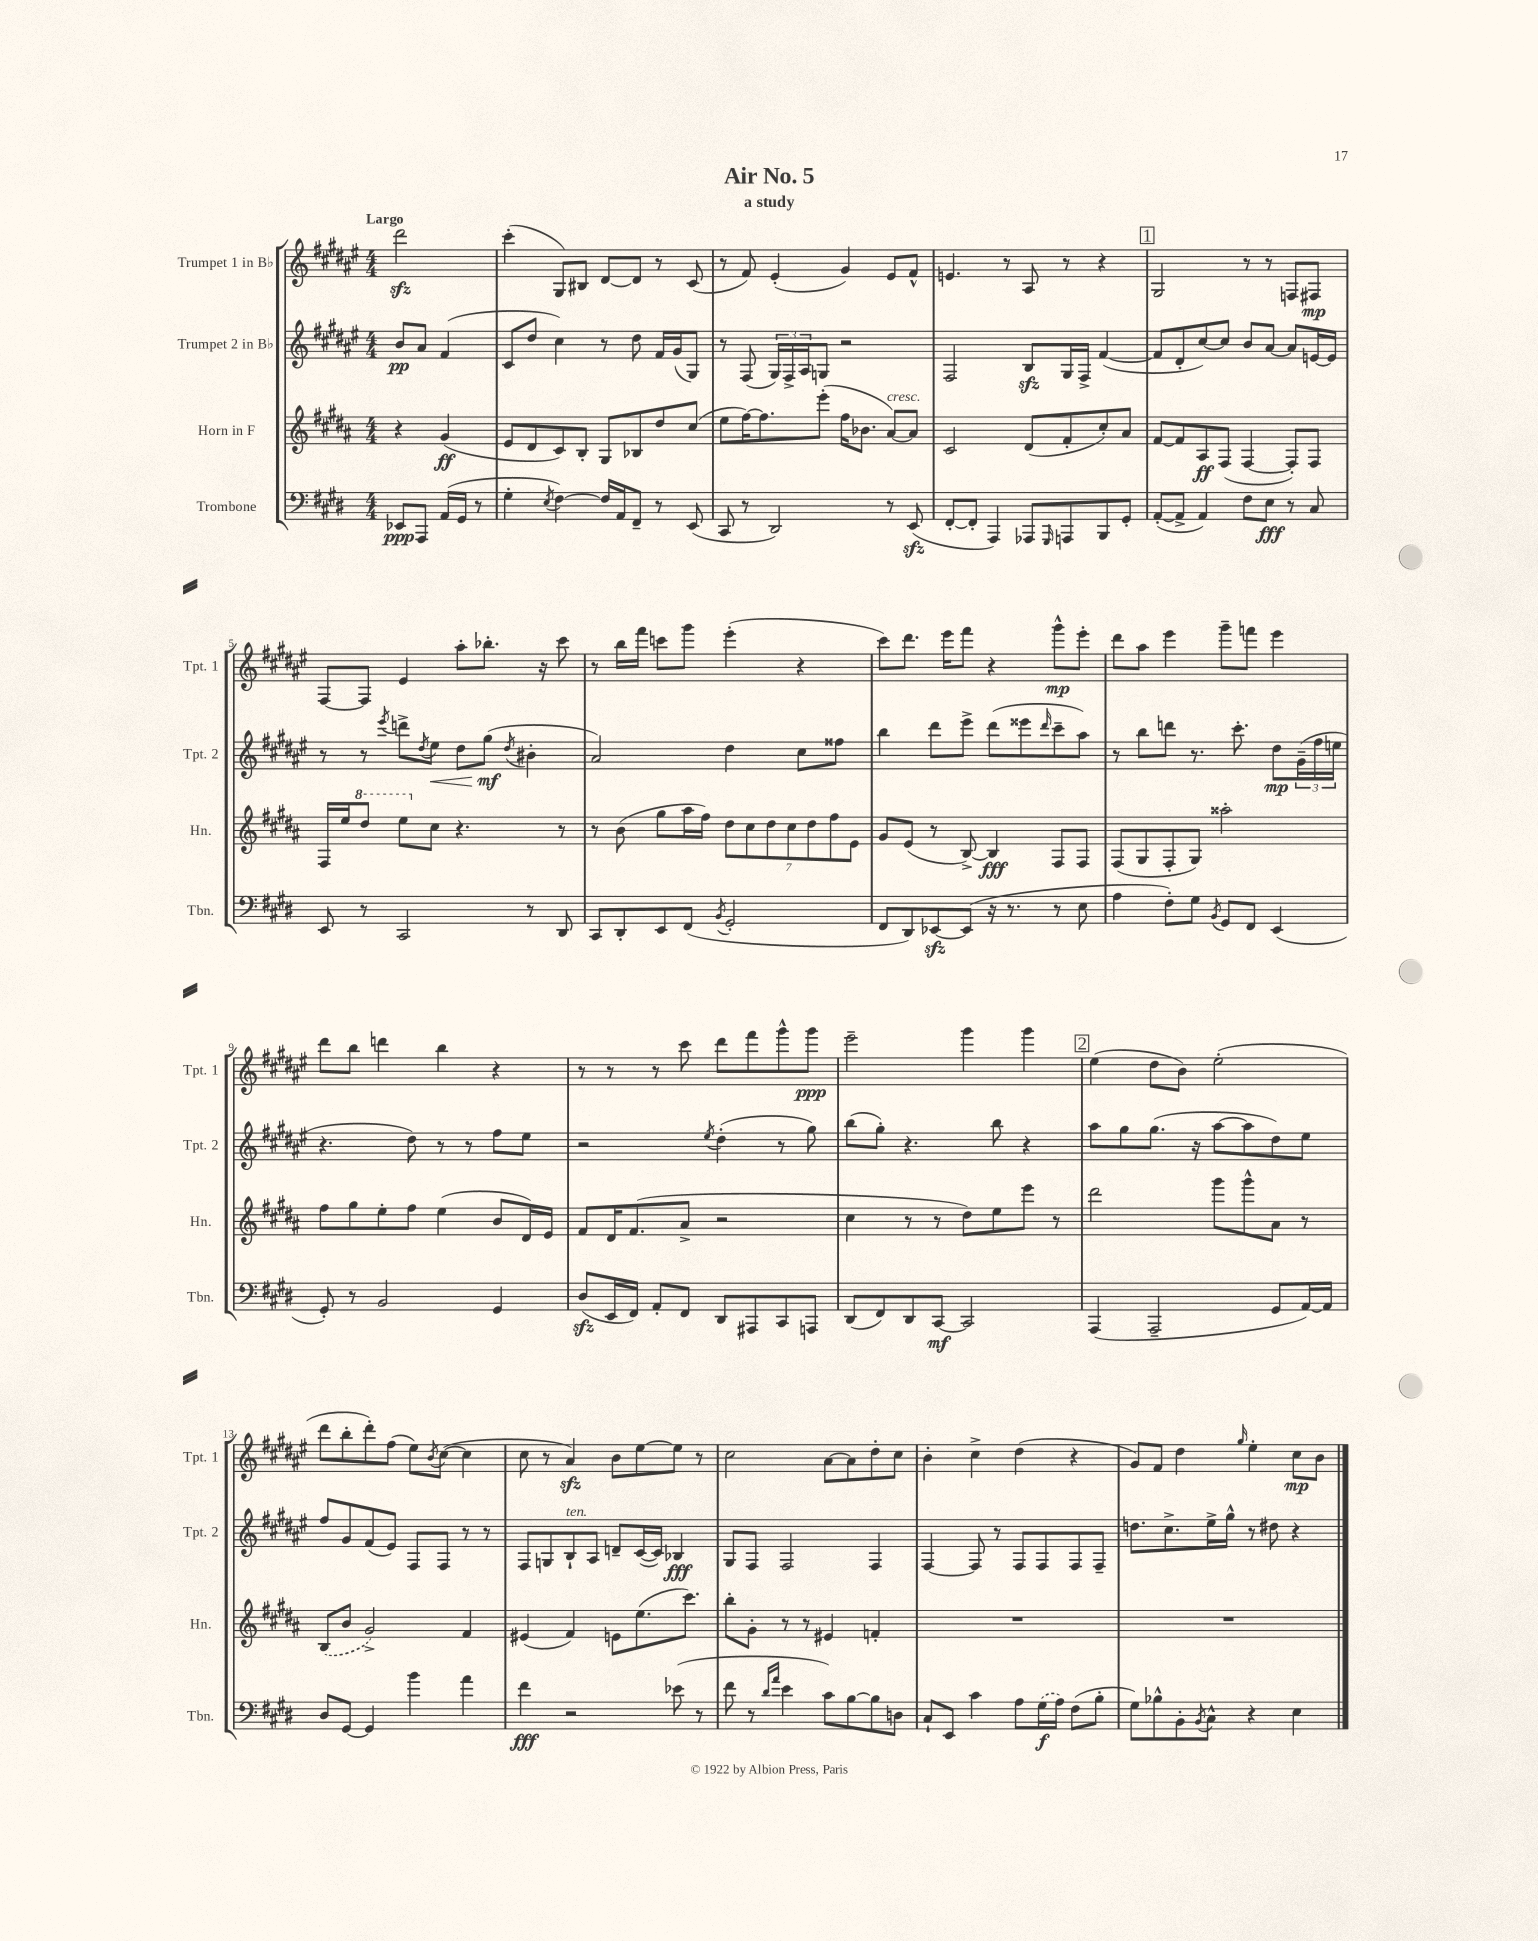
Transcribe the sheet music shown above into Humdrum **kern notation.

**kern	**kern	**kern	**kern
*staff4	*staff3	*staff2	*staff1
*clefF4	*clefG2	*clefG2	*clefG2
*k[f#c#g#d#]	*k[f#c#g#d#a#]	*k[f#c#g#d#a#e#]	*k[f#c#g#d#a#e#]
*M4/4	*M4/4	*M4/4	*M4/4
8EE-	4r	8b	2ddd#
8AAA	.	8a#	.
(16AA	(4g#	(4f#	.
16GG#	.	.	.
8r	.	.	.
=	=	=	=
4G#'	8e	8c#	(4ccc#'
.	8d#	8dd#	.
8qE	.	.	.
[4F#)	8c#)	4cc#)	8G#)
.	8B'	.	8B#
16F#]	8G#	8r	[8d#
16AA	.	.	.
8FF#~	8B-	8dd#	8d#]
8r	8dd#	16f#	8r
.	.	(16g#	.
(8EE	(8cc#	8G#)	(8c#
=	=	=	=
8CC#	8ee	8r	8r
8r	[16ff#)	(8F#	8f#)
.	8.ff#]	.	.
2DD#)	.	24G#)	(4e#'
.	.	24F#^	.
.	.	24A#	.
.	(8eee'	8G	.
.	16ff#	2r	4g#)
.	8.b-	.	.
8r	[8a#)	.	8e#
(8EE	8a#]	.	8f#^^
=	=	=	=
[8FF#'	2c#	2F#	4.e
8FF#']	.	.	.
4AAA)	.	.	.
.	.	.	8r
8AAA-	(8d#	8B	8A#
16qqGGG#	.	.	.
8AAA	8f#'	16G#	8r
.	.	16F#^	.
8BBB	8cc#')	([4f#	4r
8GG#'	8a#	.	.
=	=	=	=
([8AA'	[8f#	8f#]	2G#
8AA^]	8f#]	8d#'	.
4AA)	8A#	[8cc#)	.
.	(8F#	8cc#]	.
8F#	[4F#	8b	8r
8E	.	[8a#	8r
8r	8F#'])	8a#]	8F
8C#	8F#	[16e	8F#
.	.	16e]	.
=	=	=	=
8EE	16F#	8r	[8F#
.	16ee	.	.
8r	8ddd#	8r	8F#]
.	.	8qeee#	.
2CC#	8eee	8ddd^	4e#
.	.	8qdd#	.
.	8cc#	8ee#	.
.	4.r	8dd#	8aa#'
.	.	(8gg#	8.bb-'
.	.	8qdd#	.
8r	.	4b#'	.
.	.	.	16r
8DD#	8r	.	8ccc#
=	=	=	=
8CC#	8r	2a#)	8r
8DD#'	(8b	.	16bb
.	.	.	16fff#
8EE	8gg#	.	8ccc
(8FF#	16aa#	.	8ggg#
.	16ff#)	.	.
8qBB	.	.	.
2GG#'	14dd#	4dd#	(4eee#'
.	14cc#	.	.
.	14dd#	.	.
.	14cc#	.	.
.	.	8cc#	4r
.	14dd#	.	.
.	14ff#	.	.
.	.	8ff##	.
.	14e	.	.
=	=	=	=
8FF#	8g#	4bb	8ccc#)
8DD#)	(8e	.	8.ddd#
[8EE-	8r	8ddd#	.
.	.	.	16eee#
(8EE-]	[8B^)	8eee#^	8fff#
16r	4B]	(8ddd#	4r
8.r	.	.	.
.	.	8eee##	.
.	.	16qqddd#	.
8r	8F#	8ccc#~	8ggg#^^
8E	8F#	8aa#)	8eee#'
=	=	=	=
4A	(8F#	8r	8ddd#
.	8G#	8bb	8aa#
8F#')	8F#'	8ddd	4eee#
8G#	8G#)	8.r	.
8qBB	.	.	.
8GG#	2aa##'	.	8ggg#~
.	.	8.ccc#'	.
8FF#	.	.	8fff
(4EE	.	8dd#	4eee#
.	.	(24g#~	.
.	.	24ff#	.
.	.	24ee	.
=	=	=	=
8GG#')	8ff#	4.r	8ddd#
8r	8gg#	.	8bb
2BB	8ee'	.	4ddd
.	8ff#	8dd#)	.
.	(4ee	8r	4bb
.	.	8r	.
4GG#	8b	8ff#	4r
.	16d#)	8ee#	.
.	16e	.	.
=	=	=	=
(8D#	8f#	2r	8r
16EE	16d#	.	8r
16FF#)	(8.f#	.	.
8AA'	.	.	8r
8FF#	8a#^	.	8ccc#
.	.	8qee#	.
8DD#	2r	(4dd#'	8ddd#
8AAA#	.	.	8fff#
8CC#	.	8r	8ggg#^^
8AAA	.	8gg#)	8ggg#
=	=	=	=
(8DD#	4cc#	(8bb	2eee#~
8FF#)	.	8gg#')	.
8DD#	8r	4.r	.
[8CC#	8r	.	.
2CC#]	8dd#)	.	4ggg#
.	8ee	8bb	.
.	8eee	4r	4ggg#
.	8r	.	.
=	=	=	=
(4AAA	2ddd#	8aa#	(4ee#
.	.	8gg#	.
2AAA~	.	(8.gg#	8dd#
.	.	.	8b)
.	.	16r	.
.	8ggg#	[8aa#	(2ee#'
.	8ggg#^^	8aa#]	.
8GG#	8a#	8dd#)	.
[16AA)	8r	8ee#	.
16AA]	.	.	.
=	=	=	=
8D#	(8B	8ff#	8ddd#
[8GG#	8b	8g#	8bb'
4GG#]	2g#^)	(8f#	8ddd#')
.	.	8e#)	(8ff#
4b	.	8F#	8ee#)
.	.	.	8qb
.	.	8F#	([8cc#
4a	4f#	8r	4cc#]
.	.	8r	.
=	=	=	=
4f#	(4e#	8F#	8cc#
.	.	8G	8r
2r	4f#)	8B`	4a#)
.	.	8A#	.
.	8e	8d~	8b
.	(8.ee	([16c#	[8ee#
.	.	16c#])	.
(8e-	.	4B-	8ee#]
.	8.ccc#)	.	.
8r	.	.	8r
=	=	=	=
8f#	8bb'	8G#	2cc#
8r	8g#'	8F#	.
16qqd#	.	.	.
16qqa	.	.	.
4e	8r	2F#	.
.	8r	.	.
8c#)	4e#	.	[8a#
[8B	.	.	8a#]
8B]	4f'	4F#	8dd#'
8D	.	.	8cc#
=	=	=	=
8C#`	1r	[4F#	4b'
8EE	.	.	.
4c#	.	8F#]	4cc#^
.	.	8r	.
8A	.	8F#	(4dd#
(16G#	.	8F#	.
16A)	.	.	.
(8F#	.	8F#	4r
8B'	.	8F#~	.
=	=	=	=
8G#)	1r	8.dd	8g#)
8B-^^	.	.	8f#
.	.	8.cc#^	.
8BB'	.	.	4dd#
8qBB	.	.	.
8C#^^	.	16ee#^	.
.	.	16gg#^^	.
.	.	.	16qqgg#
4r	.	8r	4ee#'
.	.	8dd#	.
4E	.	4r	8cc#
.	.	.	8b
==	==	==	==
*-	*-	*-	*-
